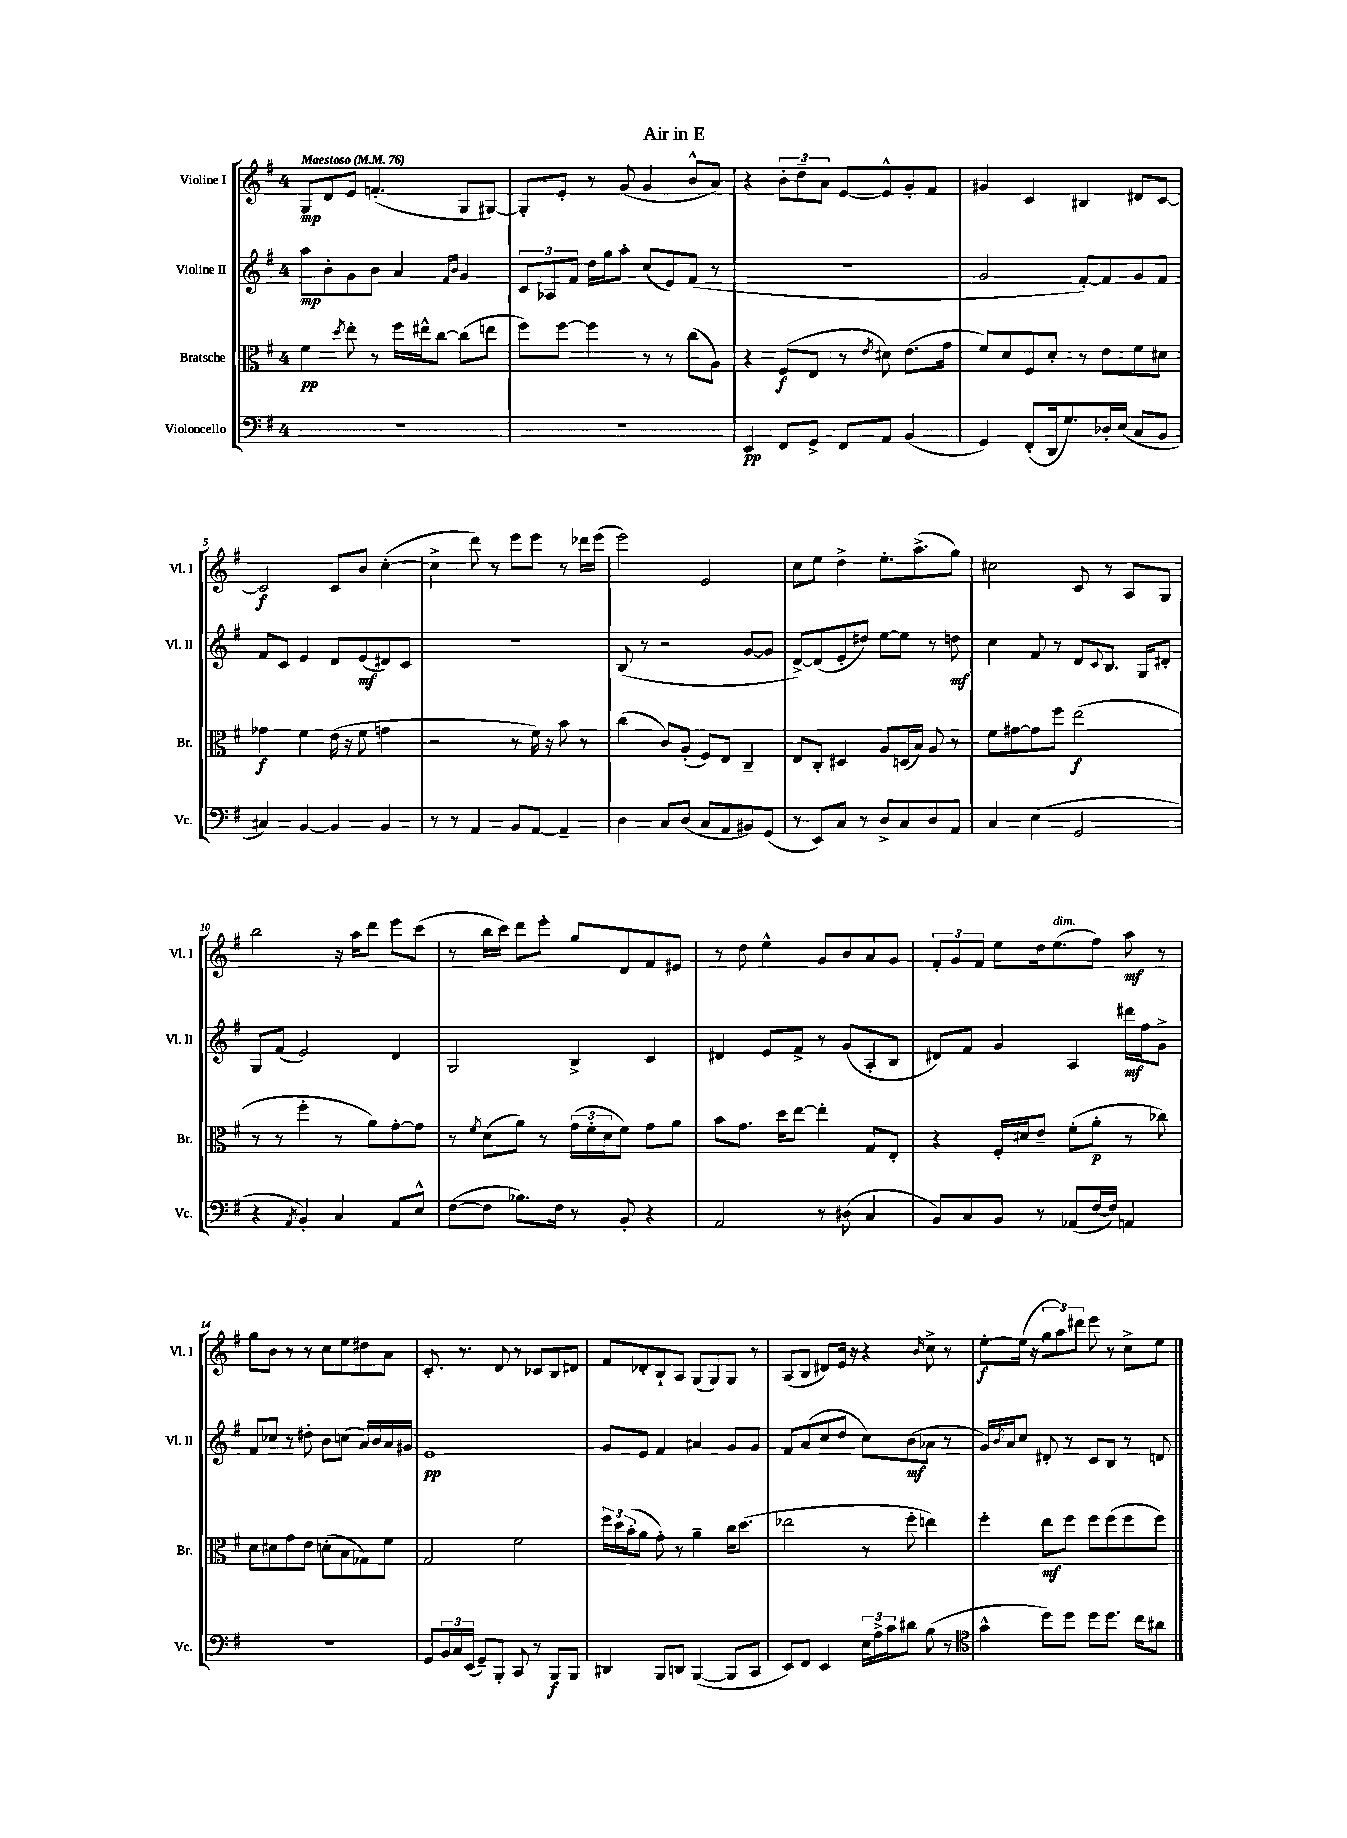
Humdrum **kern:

**kern	**kern	**kern	**kern
*staff4	*staff3	*staff2	*staff1
*clefF4	*clefC3	*clefG2	*clefG2
*k[f#]	*k[f#]	*k[f#]	*k[f#]
*M4/4	*M4/4	*M4/4	*M4/4
*MM76	*MM76	*MM76	*MM76
1r	4f#	8aa	8G
.	.	8b'	8d
.	8qdd	.	.
.	8ee'	8g	8e
.	8r	8b	(4.f'
.	16ff#	4a	.
.	16ee#^^	.	.
.	[8cc	.	.
.	.	16qqf#	.
.	.	16qqb	.
.	(8cc]	4g	8G
.	8ee	.	[8G#)
=	=	=	=
1r	8ff#)	12c	8G#']
.	.	12A-	.
.	[8ff#	.	8e'
.	.	12f#	.
.	4ff#]	16dd	8r
.	.	16gg	.
.	.	8aa'	(8g
.	8r	(8cc	4g
.	8r	8e)	.
.	(8cc	(8f#	8b^^
.	8A)	8r	8a)
=	=	=	=
4EE	4r	1r	4r
8FF#	(8F#	.	12b'
.	.	.	12dd~
8GG^	8E	.	.
.	.	.	12a
8FF#	8r	.	[8e
.	8qe	.	.
8AA	8d#)	.	8e^^]
(4BB	(8.e	.	8g'
.	.	.	8f#
.	16g	.	.
=	=	=	=
4GG)	8f#)	2g	4g#
.	8d	.	.
(8FF#'	8F#	.	4c
16DD	8d'	.	.
8.G)	.	.	.
.	8r	[8f#')	4B#
16D-'	8e	8f#]	.
(16E	.	.	.
8C	8f#	8g	8d#
8BB	8d#	8f#	[8c
=	=	=	=
4C#)	4g-	8f#	2c]
.	.	8c	.
[4BB	4f#	4e	.
4BB]	(16e	8d	8c
.	16r	.	.
.	8f#	(8e	8b
4BB	4g	8d#)	([4cc'
.	.	8c	.
=	=	=	=
8r	2r	1r	4cc^]
8r	.	.	.
4AA	.	.	8ddd)
.	.	.	8r
8BB	8r	.	8eee
[8AA	16f#)	.	8eee
.	16r	.	.
4AA~]	8b	.	8r
.	8r	.	16ddd-
.	.	.	(16eee
=	=	=	=
4D	(4cc	(8B	2eee)
.	.	8r	.
8C	8c)	2r	.
(8D	(8A'	.	.
8C	8F#)	.	2e
8AA	8E	.	.
8BB#)	4C~	[8g	.
(8GG	.	8g]	.
=	=	=	=
8r	8E	[8d^)	8cc
8EE)	8C'	(8d]	8ee
8C	4D#	8e'	4dd^
8r	.	8dd#)	.
8D^	8A	[8ee	8.ee'
8C	(16D	8ee]	.
.	16B)	.	(8.aa^
8D	8A	8r	.
8AA	8r	8dd	8gg)
=	=	=	=
4C	8f#	4cc	2cc#
.	[8g#	.	.
(4E	8g#]	8f#	.
.	8ff#	8r	.
2GG	(2ee	8d	8c
.	.	8qqc	.
.	.	8.B	8r
.	.	.	8A
.	.	16G	.
.	.	8d#'	8G
=	=	=	=
4r	8r	8G	2bb
.	8r	(8f#	.
8qAA	.	.	.
4BB')	4ff#'	2e)	.
4C	8r	.	16r
.	.	.	16aa
.	8a)	.	8ddd
8AA	[8g'	4d	8eee
8E^^	8g]	.	(8ccc
=	=	=	=
([8F#	8r	2G	8r
.	8qf#	.	.
8F#]	(8d	.	16bb
.	.	.	16ccc)
8.B-)	8a)	.	8ddd
.	8r	.	8eee'
16F#	.	.	.
8r	(24g	4B^	8gg
.	24f#'	.	.
.	24d	.	.
8BB'	8f#)	.	8d
4r	8g	4c	8f#
.	8a	.	8e#
=	=	=	=
2AA	8b	4d#	8r
.	8.g	.	8dd
.	.	8e	4ee^^
.	16dd	.	.
.	[8ee	8f#^	.
8r	4ee']	8r	8g
(8D#	.	(8g	8b
4C	8G	8A'	8a
.	8E'	8B	8g
=	=	=	=
8BB)	4r	8d#)	12f#'
.	.	.	12g
8C	.	8f#	.
.	.	.	12f#
8BB	16F#'	4g	8ee
.	16d#	.	.
8r	8e~	.	16dd
.	.	.	(8.ee
(8AA-	(8f#'	4A	.
[16F#	8a'	.	8ff#)
16F#])	.	.	.
4AA	8r	16ddd#	8aa
.	.	16ff#	.
.	8cc-)	8g^	8r
=	=	=	=
1r	8d	8f#	8gg
.	8d#	8cc-	8b
.	8g	8r	8r
.	8e	8dd#'	8r
.	(8d'	8b	8cc
.	8B	(8cc	8ee
.	8G-)	16a)	8dd#
.	.	16b	.
.	8f#	16a	8a
.	.	16g#	.
=	=	=	=
8GG	2G	1e	8.c'
24BB	.	.	.
24C	.	.	.
.	.	.	8.r
(24EE	.	.	.
8GG~)	.	.	.
8BBB'	.	.	8d
8CC	2f#	.	8r
8r	.	.	8c-
8BBB	.	.	8B
8BBB	.	.	8d#
=	=	=	=
4DD#	24ff#	8g	8f#
.	24dd	.	.
.	(24b'	.	.
.	8a	8e	8d-'
8BBB	8g')	4f#	8B`
8DD	8r	.	8A
([4BBB	4a~	4a#	(8G
.	.	.	8G)
8BBB]	16cc	8g	8G
.	(8.dd	.	.
8CC	.	8g	8r
=	=	=	=
8EE)	2ee-	8f#	(8A
8FF#	.	(8a	8B
4EE	.	8cc	8d#)
.	.	8dd	16e
.	.	.	16r
24E	8r	8cc)	4r
24A^	.	.	.
24c	.	.	.
8d#	8ff#'	(8b	.
.	.	.	16qqb
(8B	4ee)	8a-	8cc^
8r	.	8r	8r
=	=	=	=
*clefC4	*	*	*
4g^^	4ff#'	16g)	[8ee'
.	.	8qb	.
.	.	16a	.
.	.	8cc	(16ee]
.	.	.	16r
8dd)	8ee	8d#'	12gg
.	.	.	12aa)
8dd	8ff#	8r	.
.	.	.	12ddd#
8dd	8ff#	8c	8eee
8.dd	(8ff#	8B	8r
.	8ff#	8r	8cc^
16cc	.	.	.
8a#	8ff#)	8d	8ee
==	==	==	==
*-	*-	*-	*-
